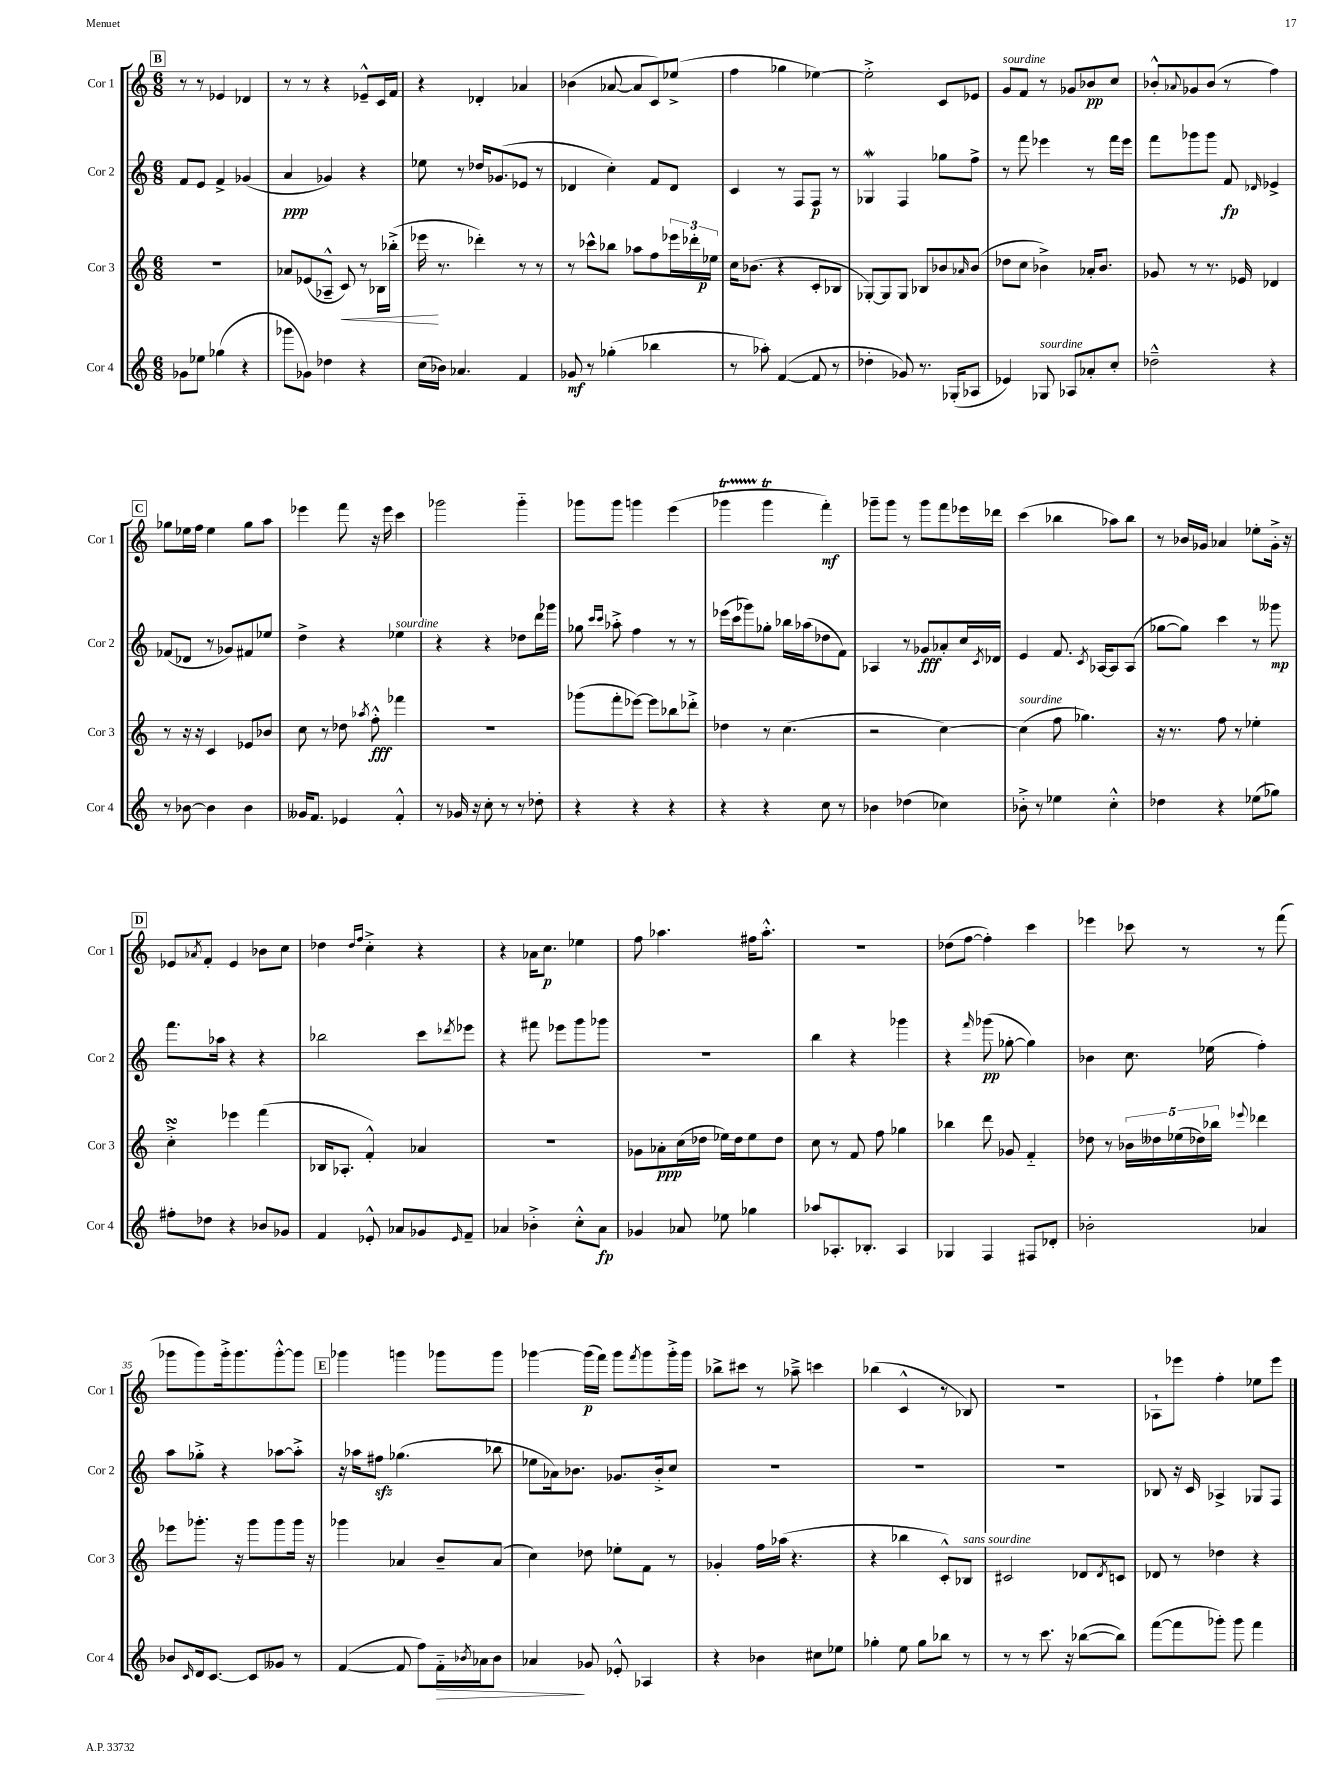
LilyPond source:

<<
\new StaffGroup <<
\new Staff = "s0" \with { instrumentName = "Cor 1" shortInstrumentName = "Cor 1" } {
    \clef treble \key c \major \numericTimeSignature \time 6/8
    \mark \markup { \box "B" } r8 r8 ees'4 des'4 |
    r8 r8 r4 ees'8---^ c'16 f'16 |
    r4 des'4-. aes'4 |
    bes'4( aes'8~ aes'8 c'8) ees''8->( |
    f''4 ges''4 ees''4~) |
    ees''2-.-> c'8 ees'8 |
    g'8^\markup { \italic "sourdine" } f'8 r8 ges'8 bes'8\pp c''8 |
    bes'8-.-^ \appoggiatura { aes'8 } ges'8 bes'8( r8 f''4) |
    \mark \markup { \box "C" } ges''8 ees''16 f''16 ees''4 ges''8 a''8 |
    ees'''4 f'''8 r16 ees'''16 c'''4 |
    ges'''2 ges'''4-_ |
    ges'''8 ges'''8 g'''4 e'''4( |
    ges'''4\startTrillSpan ges'''4\trill\stopTrillSpan f'''4-.\mf) |
    ges'''8-- ges'''8 r8 ges'''8 f'''8 ees'''16 des'''16 |
    c'''4( bes''4 aes''8) bes''8 |
    r8 bes'16 ges'16 aes'4 ees''8-. ges'16-.-> r16 |
    \mark \markup { \box "D" } ees'8 \acciaccatura { aes'8 } f'8-. ees'4 bes'8 c''8 |
    des''4 \grace { des''16 f''16 } c''4-.-> r4 |
    r4 aes'16 c''8.\p ees''4 |
    f''8 aes''4. fis''16 aes''8.-.-^ |
    R2. |
    des''8( f''8~ f''4-.) c'''4 |
    ees'''4 ces'''8 r8 r8 f'''8( |
    ges'''8 ges'''8) ges'''16-.-> ges'''8. ges'''8~-.-^ ges'''8 |
    \mark \markup { \box "E" } ges'''4 g'''4 ges'''8 ges'''8 |
    ges'''4~ ges'''16\p( f'''16) ges'''8 \acciaccatura { f'''8 } ges'''8 ges'''16-.-> ges'''16 |
    bes''8-> cis'''8 r8 aes''8---> c'''4 |
    bes''4( c'4-^ r8 bes8) |
    R2. |
    aes8-! ees'''8 f''4-. ees''8 ees'''8 \bar "|." |
}
\new Staff = "s1" \with { instrumentName = "Cor 2" shortInstrumentName = "Cor 2" } {
    \clef treble \key c \major \numericTimeSignature \time 6/8
    \mark \markup { \box "B" } f'8 e'8 f'4-> ges'4( |
    a'4\ppp ges'4) r4 |
    ees''8 r8 des''16 ges'8.( ees'8 r8 |
    des'4 c''4-.) f'8 des'8 |
    c'4 r8 f8 f8\p r8 |
    ges4\mordent f4 ges''8 f''8-> |
    r8 f'''8 ees'''4 r8 f'''16 ees'''16 |
    f'''8 ges'''8 ges'''8 f'8\fp \grace { des'16 } ees'4-> |
    \mark \markup { \box "C" } fes'8( des'8 r8 ges'8) fis'8 ees''8 |
    d''4-> r4 ees''4^\markup { \italic "sourdine" } |
    r4 r4 des''8 d'''16 ges'''16 |
    ges''8 \grace { c'''16 c'''16 } aes''8-.-> f''4 r8 r8 |
    ees'''16( c'''16 ges'''8) ges''8-. bes''16 aes''16( des''8 f'8) |
    aes4 r8 ges'8\fff aes'8-. c''16 \acciaccatura { c'8 } des'16 |
    e'4 f'8. \acciaccatura { c'8 } aes16~ aes8 aes8( |
    ges''8~ ges''8) c'''4 r8 geses'''8\mp |
    \mark \markup { \box "D" } f'''8. aes''16 r4 r4 |
    bes''2 c'''8 \acciaccatura { des'''8 } ees'''8 |
    r4 fis'''8 ees'''8 g'''8 ges'''8 |
    R2. |
    b''4 r4 ges'''4 |
    r4 \grace { f'''16 } ges'''8\pp( ges''8~-. ges''4) |
    bes'4 c''8. ees''16( f''4-.) |
    a''8 ges''8-.-> r4 aes''8~ aes''8-.-> |
    \mark \markup { \box "E" } r16 aes''16 fis''8\sfz ges''4.( bes''8 |
    ees''8 aes'16) bes'8. ges'8. bes'16-.-> c''8 |
    R2. |
    R2. |
    R2. |
    bes8 r16 c'16 aes4-> ges8 f8 \bar "|." |
}
\new Staff = "s2" \with { instrumentName = "Cor 3" shortInstrumentName = "Cor 3" } {
    \clef treble \key c \major \numericTimeSignature \time 6/8
    \mark \markup { \box "B" } r2. |
    aes'8 ees'8( aes8---^ c'8\<) r8 bes16 bes''16-.->( |
    ees'''16\! r8. des'''4-.) r8 r8 |
    r8 ces'''8-^ bes''8 aes''8 f''8 \tuplet 3/2 { ees'''16 des'''16-. ees''16\p } |
    c''16 bes'8.( r4 c'8-. bes8 |
    ges8~-.) ges8 ges8 bes8 bes'8 \grace { aes'16 } bes'8( |
    des''8 c''8 bes'4->) aes'16-. bes'8. |
    ges'8 r8 r8. ees'16 des'4 |
    \mark \markup { \box "C" } r8 r16 r16 c'4 ees'8 bes'8 |
    c''8 r8 des''8 \acciaccatura { aes''8 } f''8-.-^\fff fes'''4 |
    R2. |
    ges'''8( f'''8-. ees'''8~) ees'''8 bes''8 des'''8-.-> |
    des''4 r8 c''4.( |
    r2 c''4~) |
    c''4^\markup { \italic "sourdine" }( f''8 ges''4.) |
    r16 r8. f''8 r8 ees''4-. |
    \mark \markup { \box "D" } c''4-.->\turn ees'''4 f'''4( |
    bes16 aes8.-. f'4-.-^) aes'4 |
    R2. |
    ges'8 aes'8-.\ppp c''16( des''16 ees''16) des''16 ees''8 des''8 |
    c''8 r8 f'8 f''8 ges''4 |
    bes''4 d'''8 ges'8 f'4-_ |
    des''8 r8 \tuplet 5/4 { bes'16 deses''16 ees''16( des''16) bes''16 } \appoggiatura { ees'''8 } des'''4 |
    ees'''8 ges'''8.-. r16 ges'''8 ges'''8 ges'''16 r16 |
    \mark \markup { \box "E" } ges'''4 aes'4 b'8-- aes'8( |
    c''4) des''8 ees''8-. f'8 r8 |
    ges'4-. f''16 aes''16( r4. |
    r4 bes''4 c'8-.-^) bes8^\markup { \italic "sans sourdine" } |
    cis'2 des'8 \acciaccatura { des'8 } c'8 |
    des'8 r8 des''4 r4 \bar "|." |
}
\new Staff = "s3" \with { instrumentName = "Cor 4" shortInstrumentName = "Cor 4" } {
    \clef treble \key c \major \numericTimeSignature \time 6/8
    \mark \markup { \box "B" } ges'8 ees''8 ges''4( r4 |
    ges'''8 ges'8) des''4 r4 |
    c''16( bes'16) aes'4. f'4 |
    ges'8\mf r8 ges''4-.( bes''4 |
    r8 aes''8-.) f'4~( f'8 r8 |
    des''4-. ges'8) r8. ges16-.( aes8 |
    ees'4) ges8^\markup { \italic "sourdine" } aes8 aes'8-. c''8-. |
    des''2---^ r4 |
    \mark \markup { \box "C" } r8 bes'8~ bes'4 bes'4 |
    geses'16 f'8. ees'4 f'4-.-^ |
    r8 ges'16 r16 c''8-. r8 r8 des''8-. |
    r4 r4 r4 |
    r4 r4 c''8 r8 |
    bes'4 des''4( ces''4) |
    bes'8-.-> r8 ees''4 c''4-.-^ |
    des''4 r4 ees''8( ges''8) |
    \mark \markup { \box "D" } fis''8-. des''8 r4 bes'8 ges'8 |
    f'4 ees'8-.-^ aes'8 ges'8 \grace { ees'16 } f'8-- |
    aes'4 bes'4-.-> c''8-.-^ aes'8\fp |
    ges'4 aes'8 ees''8 ges''4 |
    aes''8 aes8.-. bes8.-. aes4 |
    ges4 f4 fis8 des'8-. |
    bes'2-. aes'4 |
    bes'8 \grace { c'16 } d'16 c'8.~ c'8 geses'8 r8 |
    \mark \markup { \box "E" } f'4~( f'8 f''8) f'16-_\> \acciaccatura { bes'8 } aes'16 bes'8 |
    aes'4\! ges'8 ees'8-.-^ aes4 |
    r4 bes'4 cis''8 ees''8 |
    ges''4-. e''8 ges''8 bes''8 r8 |
    r8 r8 c'''8. r16 bes''8~( bes''8) |
    f'''8~( f'''8 ges'''8-.) ges'''8 f'''4 \bar "|." |
}
>>
>>
\layout { \context { \Score currentBarNumber = #12 } }
